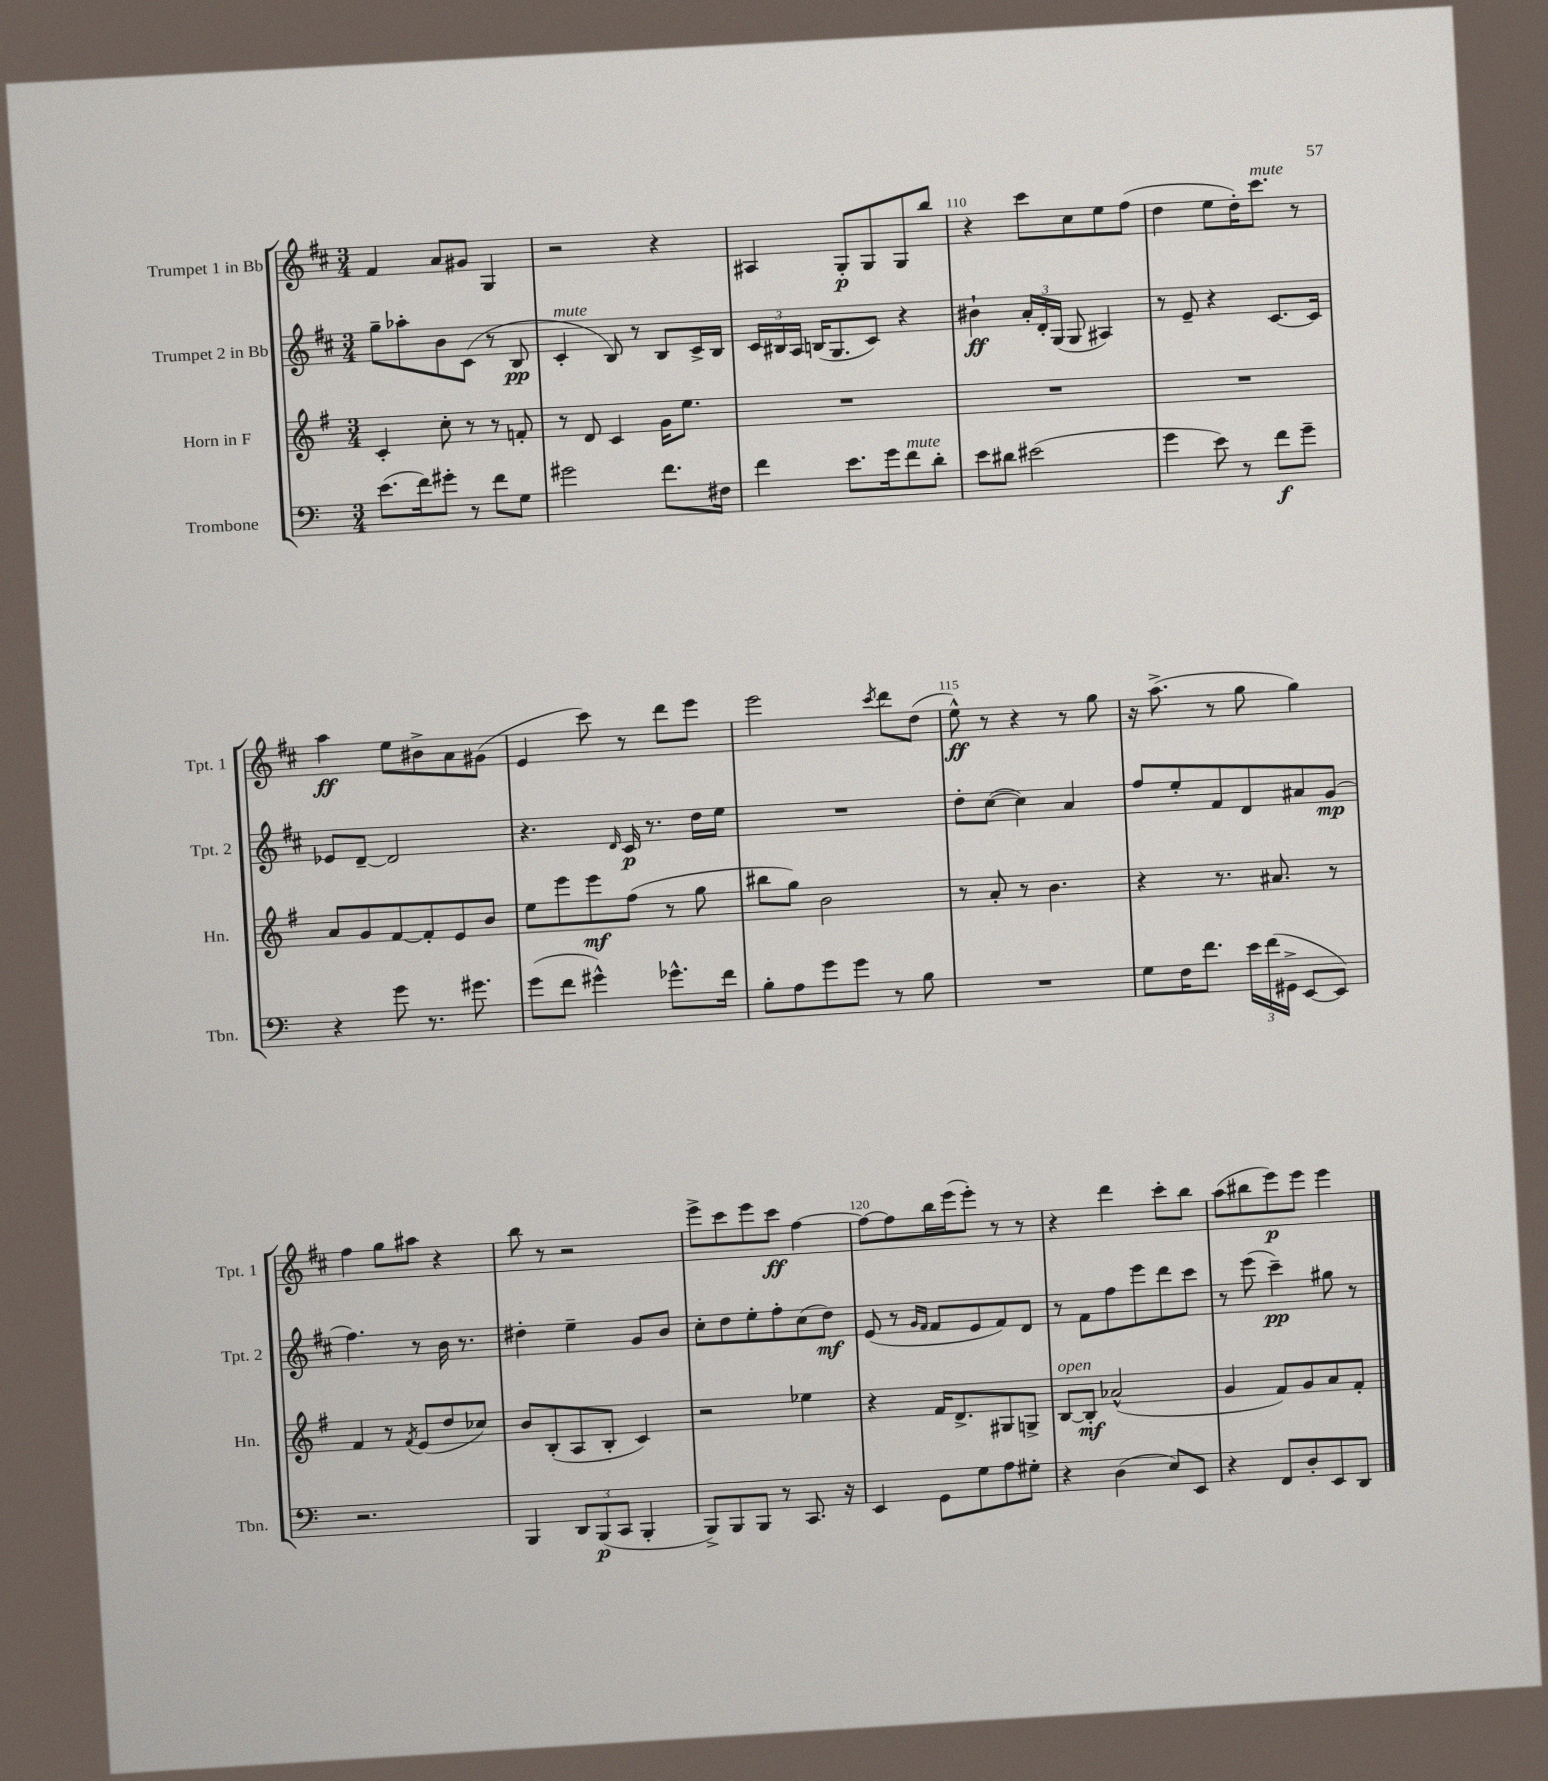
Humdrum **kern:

**kern	**dynam	**kern	**dynam	**kern	**dynam	**kern	**dynam
*part4	*part4	*part3	*part3	*part2	*part2	*part1	*part1
*staff4	*staff4	*staff3	*staff3	*staff2	*staff2	*staff1	*staff1
*I"Trombone	*	*I"Horn in F	*	*I"Trumpet 2 in Bb	*	*I"Trumpet 1 in Bb	*
*I'Tbn.	*	*I'Hn.	*	*I'Tpt. 2	*	*I'Tpt. 1	*
*clefF4	*	*clefG2	*	*clefG2	*	*clefG2	*
*k[]	*	*k[f#]	*	*k[f#c#]	*	*k[f#c#]	*
*M3/4	*	*M3/4	*	*M3/4	*	*M3/4	*
=107	=107	=107	=107	=107	=107	=107	=107
(8.e\L	.	4c'/	.	8gg~\L	.	4f#/	.
.	.	.	.	8aa-X'\	.	.	.
16f\k)	.	.	.	.	.	.	.
8g#X'\J	.	8cc'\	.	8b\	.	8a/L	.
8r	.	8r	.	(8c#\J	.	8g#X/J	.
8f\L	.	8r	.	8r	.	4G/	.
8G\J	.	8fn'/	.	8B/	pp	.	.
=108	=108	=108	=108	=108	=108	=108	=108
!	!	!	!	!LO:TX:a:i:t=mute	!	!	!
2g#X\	.	8r	.	4c#'/	.	2r	.
.	.	8d/	.	.	.	.	.
.	.	4c/	.	8B/)	.	.	.
.	.	.	.	8r	.	.	.
8.f\L	.	16g\KL	.	8B/L	.	4r	.
.	.	8.ee\J	.	.	.	.	.
.	.	.	.	16c#^/L	.	.	.
16F#X\Jk	.	.	.	16B/JJ	.	.	.
=109	=109	=109	=109	=109	=109	=109	=109
4f\	.	2.r	.	24c#/LL	.	4A#X/	.
.	.	.	.	24B#X/	.	.	.
.	.	.	.	24A/JJ	.	.	.
.	.	.	.	(16Bn/KL	.	.	.
.	.	.	.	8.G/	.	.	.
8.e\L	.	.	.	.	.	8G'/L	p
.	.	.	.	8c#/J)	.	8G/	.
16g\k	.	.	.	.	.	.	.
!LO:TX:a:i:t=mute	!	!	!	!	!	!	!
8f\	.	.	.	4r	.	8G/	.
8d'\J	.	.	.	.	.	8bb/J	.
=110	=110	=110	=110	=110	=110	=110	=110
8e\L	.	2.r	.	4b#X`\	ff	4r	.
8d#X\J	.	.	.	.	.	.	.
(2e#X\	.	.	.	24a'/LL	.	8ccc#\L	.
.	.	.	.	24d'/	.	.	.
.	.	.	.	(24G/JJ	.	.	.
.	.	.	.	8G/	.	8cc#\	.
.	.	.	.	4A#X/)	.	8ee\	.
.	.	.	.	.	.	(8ff#\J	.
=111	=111	=111	=111	=111	=111	=111	=111
4g\	.	2.r	.	8r	.	4dd\	.
.	.	.	.	8e~/	.	.	.
8e\)	.	.	.	4r	.	8ee\L	.
8r	.	.	.	.	.	16dd'\K)	.
!	!	!	!	!	!	!LO:TX:a:i:t=mute	!
.	.	.	.	.	.	8.ccc#\J	.
8f\L	f	.	.	[8.c#/L	.	.	.
8g~\J	.	.	.	.	.	8r	.
.	.	.	.	16c#/Jk]	.	.	.
!!LO:LB:g=z
=112	=112	=112	=112	=112	=112	=112	=112
4r	.	8a/L	.	8e-X/L	.	4aa\	ff
.	.	8g/	.	[8d~/J	.	.	.
8g\	.	[8f#/	.	2d/]	.	8ee\L	.
8.r	.	8f#'/]	.	.	.	8b#X^\	.
.	.	8e/	.	.	.	8a\	.
8.g#X\	.	.	.	.	.	.	.
.	.	8b/J	.	.	.	(8g#X\J	.
=113	=113	=113	=113	=113	=113	=113	=113
(8g\L	.	8ee\L	.	4.r	.	4e/	.
8f\J	.	8eee\	.	.	.	.	.
4g#X^^\)	.	8eee\	mf	.	.	8ccc#\)	.
.	.	.	.	16qqd/	.	.	.
.	.	(8ff#\J	.	16c#/	p	8r	.
.	.	.	.	8.r	.	.	.
8.g-X^^\L	.	8r	.	.	.	8ddd\L	.
.	.	8gg\	.	16dd\LL	.	8eee\J	.
16f\Jk	.	.	.	16ee\JJ	.	.	.
=114	=114	=114	=114	=114	=114	=114	=114
8B'\L	.	8bb#X\L	.	2.r	.	2eee\	.
8A\	.	8gg\J)	.	.	.	.	.
8g\	.	2b\	.	.	.	.	.
8g\J	.	.	.	.	.	.	.
.	.	.	.	.	.	8qccc#/	.
8r	.	.	.	.	.	8ddd\L	.
8B\	.	.	.	.	.	(8dd\J	.
=115	=115	=115	=115	=115	=115	=115	=115
2.r	.	8r	.	8dd'\L	.	8ee^^\)	ff
.	.	8a'/	.	([8cc#\J	.	8r	.
.	.	8r	.	4cc#\])	.	4r	.
.	.	4.b\	.	.	.	.	.
.	.	.	.	4a/	.	8r	.
.	.	.	.	.	.	8gg\	.
=116	=116	=116	=116	=116	=116	=116	=116
8G\L	.	4r	.	8ff#/L	.	16r	.
.	.	.	.	.	.	(8.aa^\	.
16F\K	.	.	.	8ee'/	.	.	.
8.f\J	.	.	.	.	.	.	.
.	.	8.r	.	8f#/	.	8r	.
24e\LL	.	.	.	8d/	.	8gg\	.
(24f\	.	.	.	.	.	.	.
.	.	8.a#X/	.	.	.	.	.
24GG#X^\JJ	.	.	.	.	.	.	.
[8EE/L	.	.	.	8a#X/	.	4gg\)	.
8EE/J])	.	8r	.	(8g/J	mp	.	.
!!LO:LB:g=z
=117	=117	=117	=117	=117	=117	=117	=117
2.r	.	4f#/	.	4.ff#\)	.	4ff#\	.
.	.	8r	.	.	.	8gg\L	.
.	.	8qf#/	.	.	.	.	.
.	.	(8e/L	.	8r	.	8aa#X\J	.
.	.	8dd/	.	16b\	.	4r	.
.	.	.	.	8.r	.	.	.
.	.	8cc-X/J)	.	.	.	.	.
=118	=118	=118	=118	=118	=118	=118	=118
4BBB/	.	8b/L	.	4dd#X'\	.	8bb\	.
.	.	(8B'/	.	.	.	8r	.
12DD/L	.	8A/	.	4ee~\	.	2r	.
(12BBB/	p	.	.	.	.	.	.
.	.	8B'/J	.	.	.	.	.
12CC/J	.	.	.	.	.	.	.
4BBB'/	.	4c/)	.	8g/L	.	.	.
.	.	.	.	8b/J	.	.	.
=119	=119	=119	=119	=119	=119	=119	=119
8BBB^/L)	.	2r	.	8cc#'\L	.	8eee^\L	.
8BBB/	.	.	.	8dd\	.	8ccc#\	.
8BBB/J	.	.	.	8ee'\	.	8eee\	.
8r	.	.	.	8ff#'\	.	8ccc#\J	ff
8.CC/	.	4ee-X\	.	(8cc#\	.	[4ff#\	.
.	.	.	.	8dd\J)	mf	.	.
16r	.	.	.	.	.	.	.
=120	=120	=120	=120	=120	=120	=120	=120
4EE/	.	4r	.	(8e/	.	8ff#\L_	.
.	.	.	.	8r	.	8ff#\]	.
.	.	.	.	16qqg/LL	.	.	.
.	.	.	.	16qqf#/JJ	.	.	.
8GG\L	.	16f#/KL	.	8f#/L	.	16bb\L	.
.	.	8.d^/	.	.	.	(16eee\J	.
8G\	.	.	.	8e/	.	8eee'\J)	.
8A\	.	8G#X/	.	8f#/)	.	8r	.
8G#X'\J	.	8Gn^/J	.	8d/J	.	8r	.
=121	=121	=121	=121	=121	=121	=121	=121
!	!	!LO:TX:a:i:t=open	!	!	!	!	!
4r	.	[8B/L	.	8r	.	4r	.
.	.	8B'/J]	mf	8f#\L	.	.	.
(4D\	.	(2a-X^^/	.	8ff#\	.	4ddd\	.
.	.	.	.	8eee\	.	.	.
8E/L)	.	.	.	8ddd\	.	8ccc#'\L	.
8EE/J	.	.	.	8ccc#\J	.	8bb\J	.
=122	=122	=122	=122	=122	=122	=122	=122
4r	.	4g/	.	8r	.	(8aa\L	.
.	.	.	.	(8eee\	.	8bb#X\	.
8FF/L	.	8f#/L)	.	4ccc#~\)	pp	8eee\)	p
8D'/	.	8g/	.	.	.	8eee\J	.
8EE/	.	8a/	.	8gg#X\	.	4eee\	.
8DD/J	.	8f#'/J	.	8r	.	.	.
==	==	==	==	==	==	==	==
*-	*-	*-	*-	*-	*-	*-	*-
